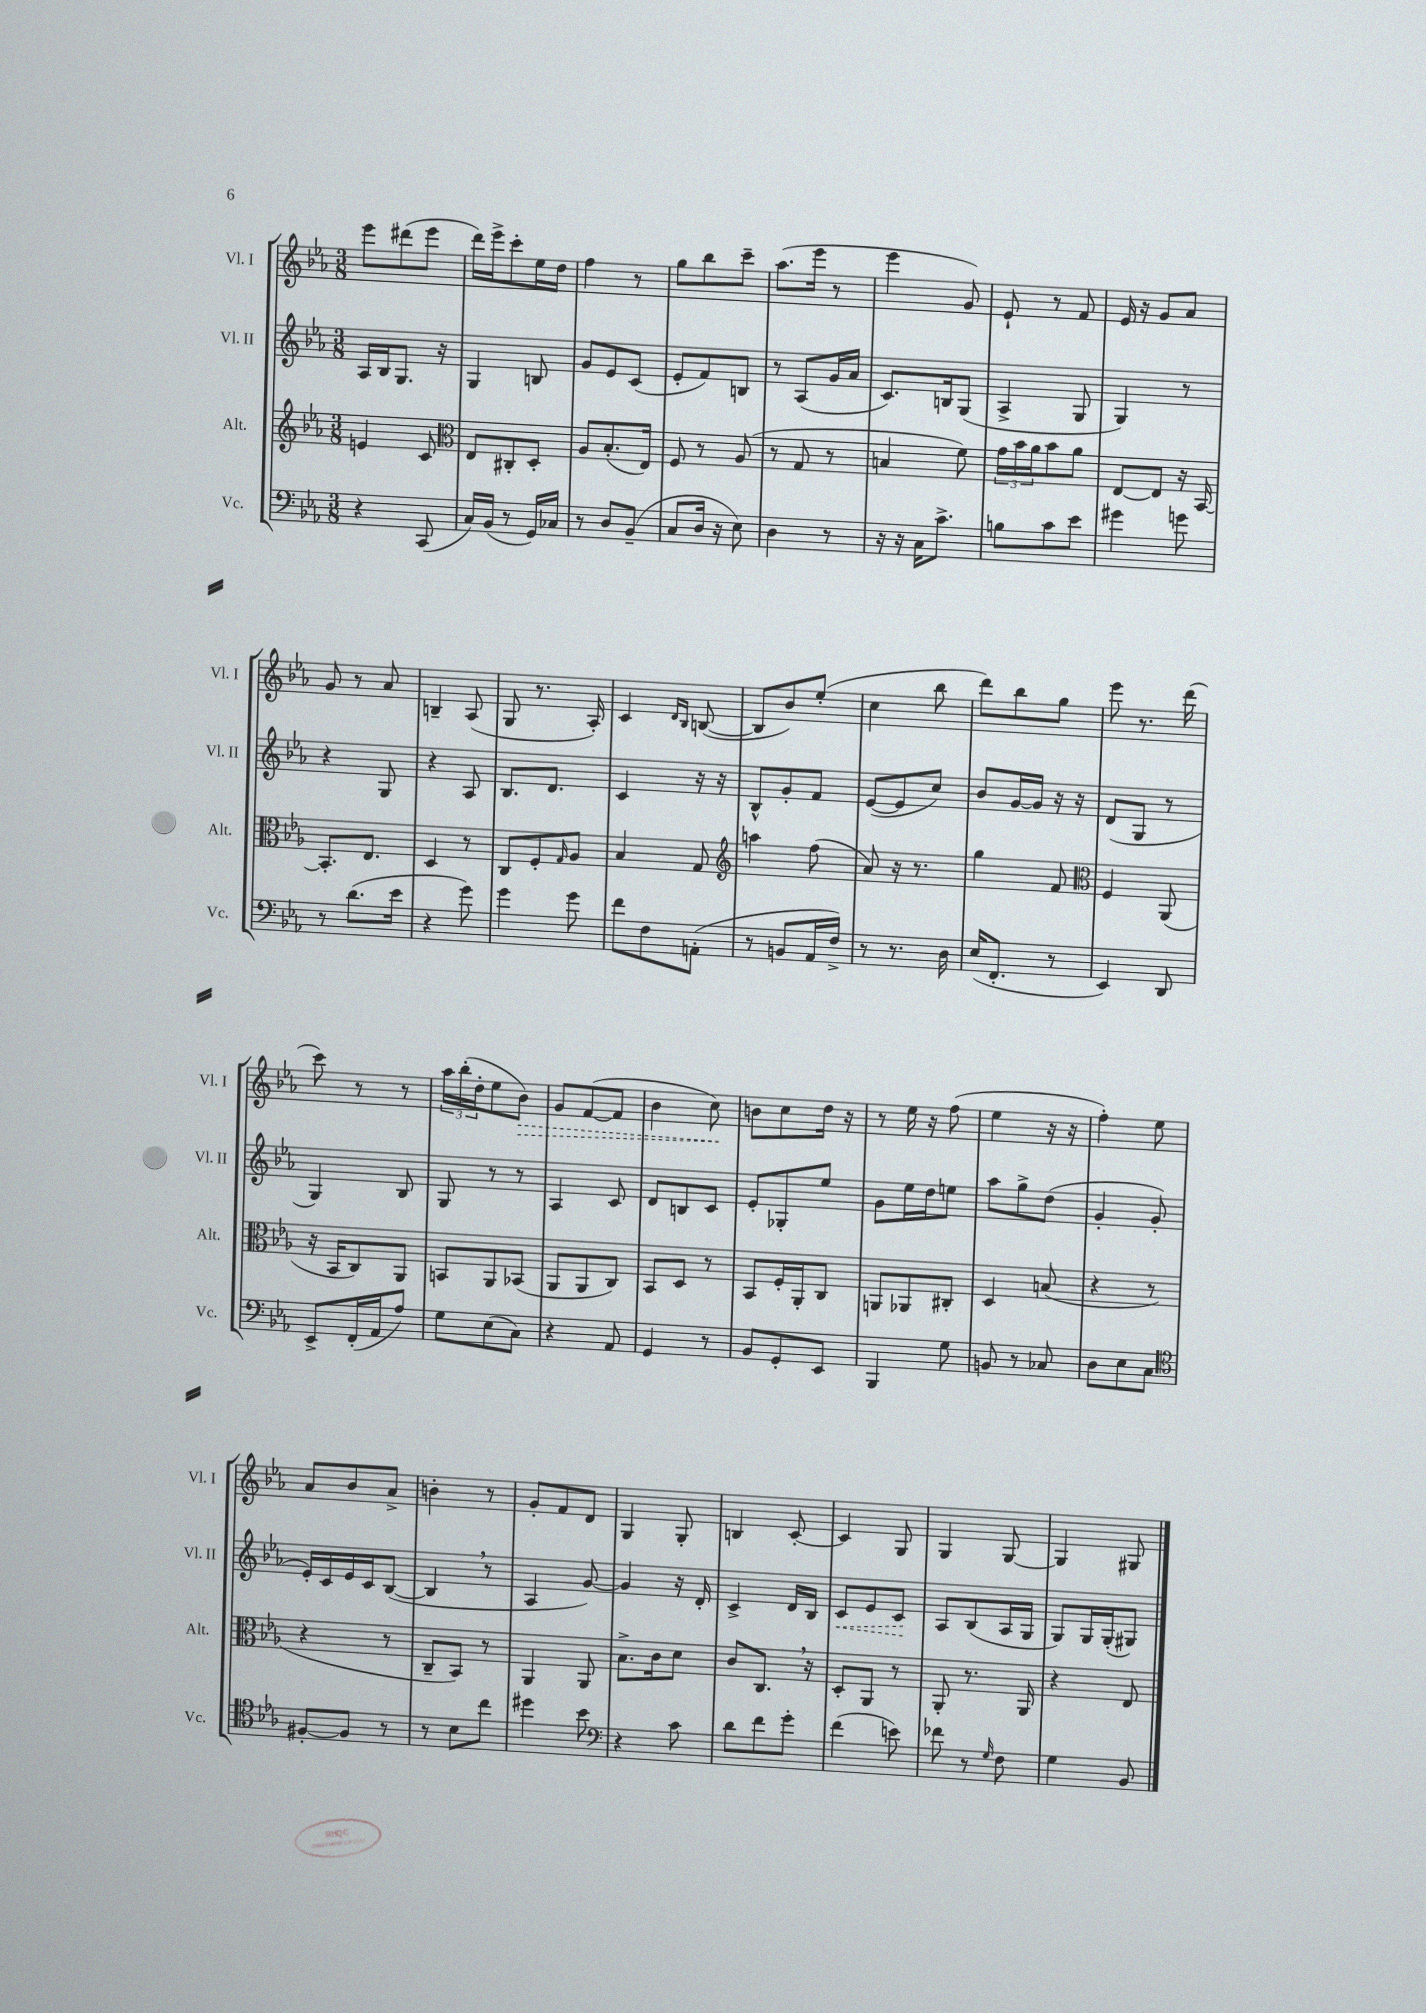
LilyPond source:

<<
\new StaffGroup <<
\new Staff = "s0" \with { instrumentName = "Vl. I" shortInstrumentName = "Vl. I" } {
    \clef treble \key ees \major \numericTimeSignature \time 3/8
    ees'''8 dis'''8( ees'''8 |
    d'''16) ees'''16-> c'''8-. ees''16 d''16 |
    f''4 r8 |
    g''8 bes''8 c'''8-- |
    aes''8.( ees'''16 r8 |
    ees'''4 g'8) |
    ees'8-! r8 f'8 |
    ees'16 r16 g'8 aes'8 |
    g'8 r8 aes'8 |
    b4-- aes8( |
    g8 r8. aes16-.) |
    c'4 \grace { d'16 bes16 } b8~( |
    b8 bes'8) ees''8-.( |
    c''4 bes''8 |
    d'''8) bes''8 g''8 |
    ees'''8 r8. d'''16( |
    c'''8) r8 r8 |
    \tuplet 3/2 { aes''16 bes''16-.( d''16-. } ees''8 \once \override Hairpin.style = #'dashed-line bes'8\>) |
    g'8 f'8~( f'8 |
    bes'4 c''8\!) |
    b'8 c''8 d''16 r16 |
    r8 ees''16 r16 f''8( |
    ees''4 r16 r16 |
    f''4-.) ees''8 |
    aes'8 bes'8 aes'8-> |
    b'4-. r8 |
    g'8-. f'8 d'8 |
    g4 g8-. |
    b4 c'8~-. |
    c'4 g8 |
    g4 g8~ |
    g4 gis8 \bar "|." |
}
\new Staff = "s1" \with { instrumentName = "Vl. II" shortInstrumentName = "Vl. II" } {
    \clef treble \key ees \major \numericTimeSignature \time 3/8
    aes16 bes16 g8. r16 |
    g4 b8 |
    g'8 ees'8 c'8( |
    ees'8-. f'8) b8 |
    r8 aes8( g'16 aes'16 |
    c'8.) b16 g8( |
    aes4-> g8 |
    g4) r8 |
    r4 g8 |
    r4 aes8 |
    bes8. d'8. |
    c'4 r16 r16 |
    bes8-^ g'8-. f'8 |
    ees'8~( ees'8 c''8) |
    bes'8 g'16~ g'16 r16 r16 |
    d'8( g8 r8 |
    g4) bes8 |
    g8 r8 r8 |
    aes4 c'8 |
    d'8 b8 c'8 |
    ees'8-. ges8-. ees''8 |
    g'8 ees''16 d''16 e''8 |
    aes''8 g''8-> d''8( |
    g'4-. g'8-. |
    ees'16-.) c'16 ees'16 c'16 bes8~( |
    bes4 \breathe r8 |
    aes4 g'8~) |
    g'4 r16 d'16-. |
    c'4-> d'16 bes16 |
    \once \override Hairpin.style = #'dashed-line c'8\< ees'8 c'8\! |
    aes8 bes8( aes16 g16 |
    g8) g16 g16-.( gis8) \bar "|." |
}
\new Staff = "s2" \with { instrumentName = "Alt." shortInstrumentName = "Alt." } {
    \clef treble \key ees \major \numericTimeSignature \time 3/8
    e'4 c'8 |
    \clef alto ees8 cis8-. d8-. |
    aes8 bes8.-.( ees16) |
    f8 r8 aes8( |
    r8 g8 r8 |
    b4 f'8) |
    \tuplet 3/2 { g'16 bes'16 aes'16 } bes'8 aes'8 |
    ees8~ ees8 r16 bes,16~ |
    bes,8.-. ees8. |
    d4 r8 |
    c8 f8-. \grace { g16 } aes8 |
    bes4 g8 |
    \clef treble a''4 f''8( |
    aes'8) r16 r8. |
    g''4 f'8 |
    \clef alto f4 aes,8( |
    r16 bes,16 c8) aes,8 |
    b,8 aes,8 bes,8( |
    aes,8 aes,8 c8) |
    bes,8 d8 r8 |
    bes,8 f16-. aes,16-. c8 |
    a,8 aes,8 cis8-. |
    d4 b8( |
    r4 r8 |
    r4 r8 |
    c8-- bes,8) r8 |
    aes,4 aes,8 |
    bes8.-> c'16 d'8 |
    c'8 c8. \breathe r16 |
    d8-. aes,8 r8 |
    aes,8-. r8. aes,16 |
    r4 ees8 \bar "|." |
}
\new Staff = "s3" \with { instrumentName = "Vc." shortInstrumentName = "Vc." } {
    \clef bass \key ees \major \numericTimeSignature \time 3/8
    r4 c,8( |
    c16) bes,16( r8 g,16) ces16 |
    r8 d8 bes,8--( |
    c8 d16 r16 ees8) |
    d4 r8 |
    r16 r16 c16 c'8.-> |
    b8 c'8 ees'8 |
    gis'4 g'8 |
    r8 d'8.( ees'16 |
    r4 g'8) |
    g'4 g'8 |
    f'8 f8 a,8-.( |
    r8 b,8 aes,16 f16->) |
    r8 r8. d16 |
    ees16( f,8.-. r8 |
    ees,4) d,8 |
    ees,8-> f,16-.( aes,16 aes8) |
    g8 ees8( c8) |
    r4 aes,8 |
    g,4 r8 |
    bes,8 g,8-. ees,8 |
    bes,,4 g8 |
    b,8 r8 ces8 |
    d8 ees8 c8 |
    \clef tenor fis8~-. fis8 r8 |
    r8 bes8 c''8 |
    dis''4 bes'8 |
    \clef bass r4 c'8 |
    d'8 f'8 g'8-. |
    f'4( e'8) |
    fes'8 r8 \grace { g16 } f8 |
    g4 bes,8 \bar "|." |
}
>>
>>
\layout { \context { \Score \remove "Bar_number_engraver" } }
